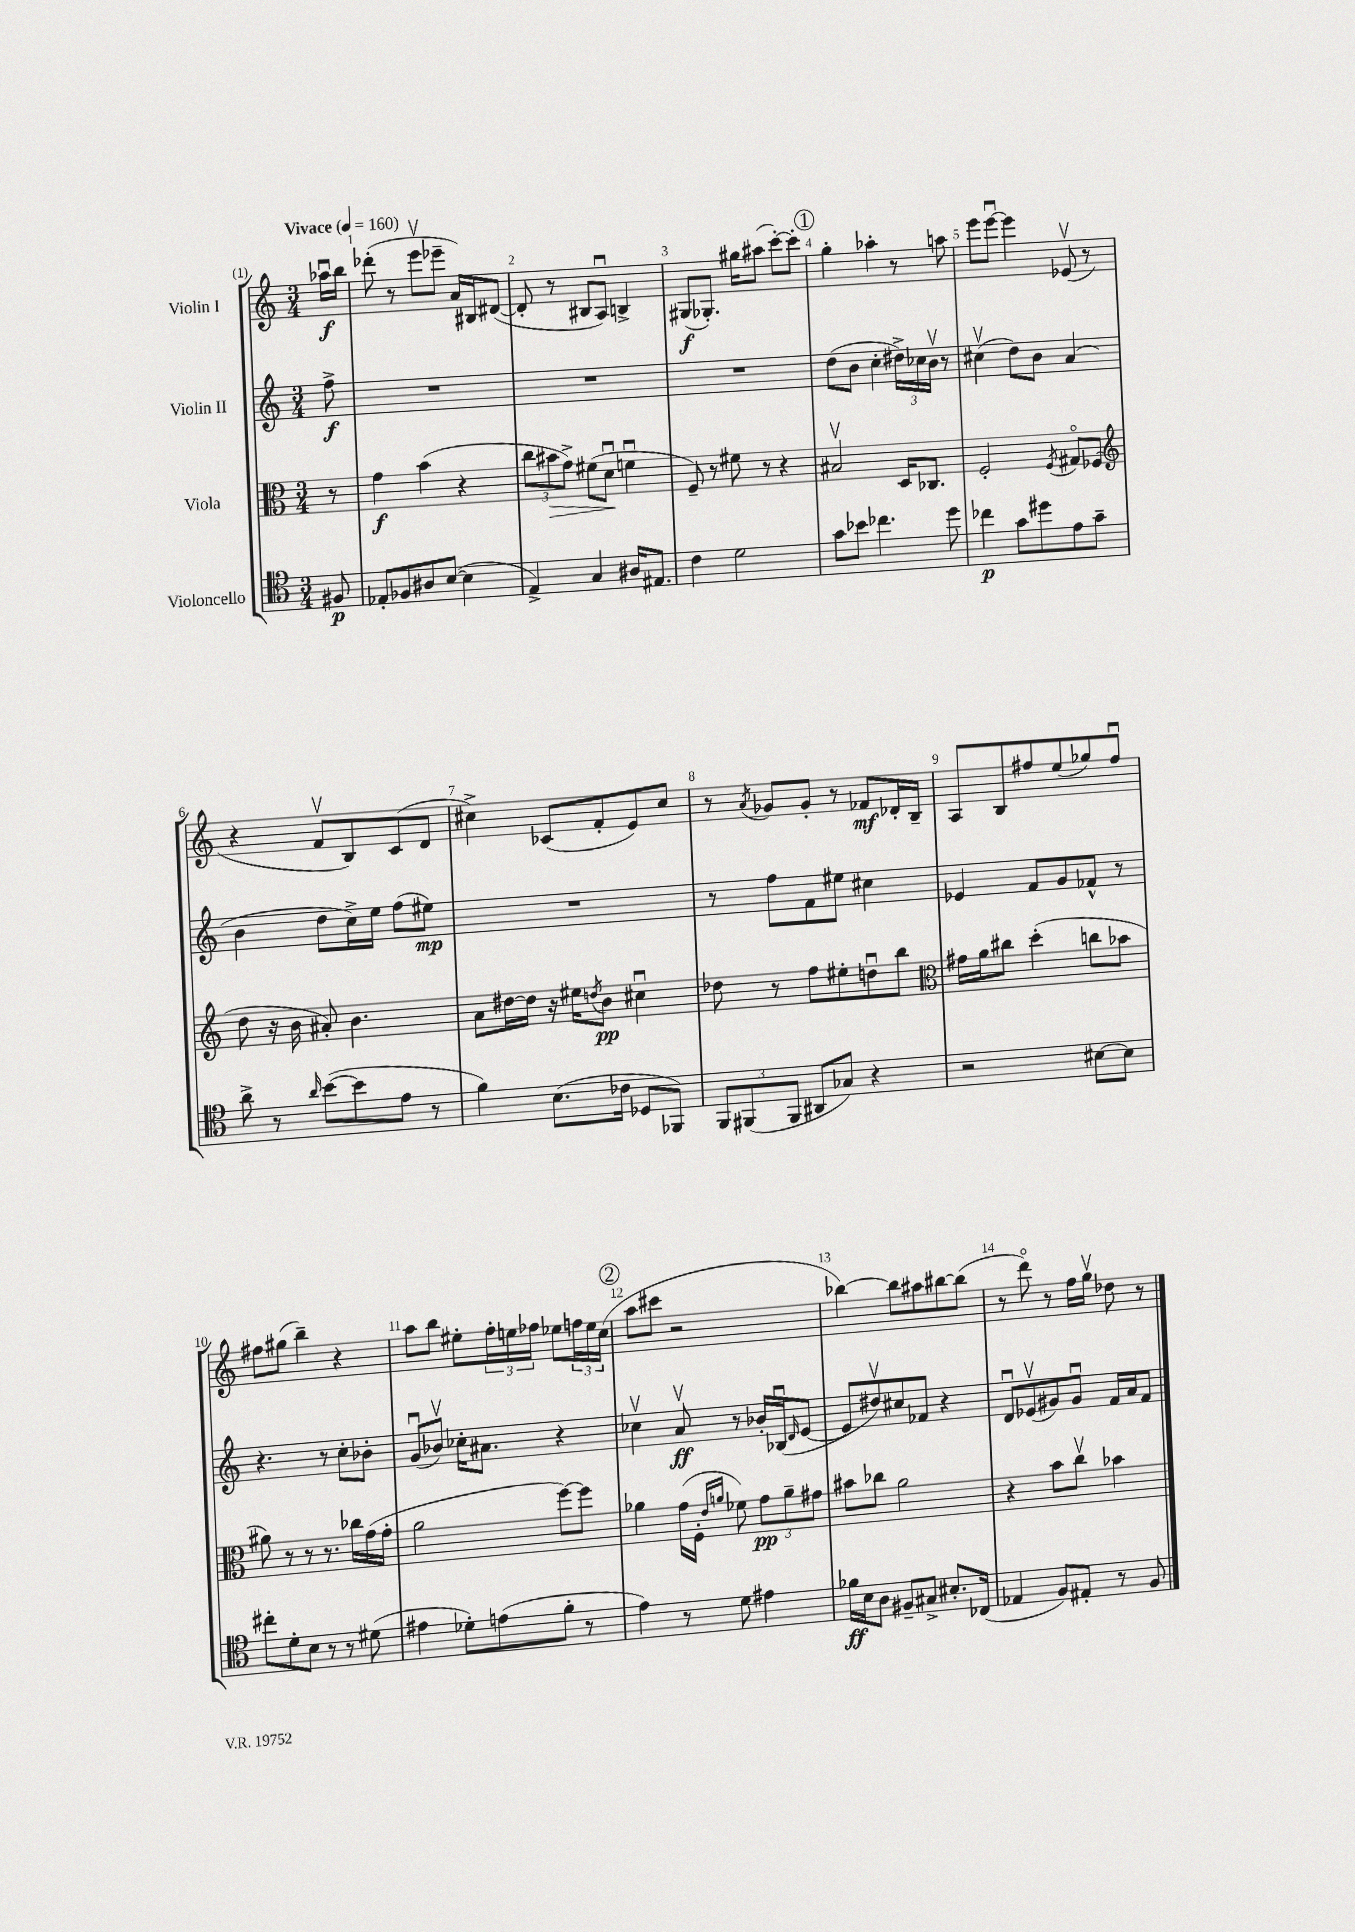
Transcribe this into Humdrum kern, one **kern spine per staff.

**kern	**dynam	**kern	**dynam	**kern	**dynam	**kern	**dynam
*part4	*part4	*part3	*part3	*part2	*part2	*part1	*part1
*staff4	*staff4	*staff3	*staff3	*staff2	*staff2	*staff1	*staff1
*I"Violoncello	*	*I"Viola	*	*I"Violin II	*	*I"Violin I	*
*clefC4	*	*clefC3	*	*clefG2	*	*clefG2	*
*k[]	*	*k[]	*	*k[]	*	*k[]	*
*M3/4	*	*M3/4	*	*M3/4	*	*M3/4	*
*MM160	*	*MM160	*	*MM160	*	*MM160	*
=	=	=	=	=	=	=	=
!	!	!	!	!	!	!LO:TX:a:B:t=Vivace	!
8F#X/	p	8r	.	8ff^\	f	16aa-Xu\LL	f
.	.	.	.	.	.	16bb\JJ	.
=1	=1	=1	=1	=1	=1	=1	=1
8E-X'/L	.	4g\	f	2.r	.	(8ddd-X'\	.
8F-X/	.	.	.	.	.	8r	.
8A#X/	.	(4b\	.	.	.	8eeev\L	.
([8B/J	.	.	.	.	.	8eee-X~\J	.
4B\]	.	4r	.	.	.	16a/LL)	.
.	.	.	.	.	.	16B#X/J	.
.	.	.	.	.	.	([8d#X/J	.
=2	=2	=2	=2	=2	=2	=2	=2
4E^/)	.	12cc\L	.	2.r	.	8d#'/]	.
!	!	!	!LO:HP:b	!	!	!	!
.	.	12b#X\	>	.	.	.	.
.	.	.	.	.	.	8r	.
.	.	12g^\J)	.	.	.	.	.
4G/	.	(8f#X\L	.	.	.	8B#X/L	.
.	.	8du\J	.	.	.	8Au/J)	.
16A#X/KL	.	4fnu\	]	.	.	4Bn^/	.
8.E#X/J	.	.	.	.	.	.	.
=3	=3	=3	=3	=3	=3	=3	=3
4c\	.	8F~/)	.	2.r	.	(8G#X/L	f
.	.	8r	.	.	.	8.G-X'/J)	.
2d\	.	8f#X\	.	.	.	.	.
.	.	.	.	.	.	16gg#X\KL	.
.	.	8r	.	.	.	(8aa#X\J	.
.	.	4r	.	.	.	[8ccc'\L)	.
.	.	.	.	.	.	8ccc'\J]	.
!!LO:REH:place=s1:t=1
=4	=4	=4	=4	=4	=4	=4	=4
8g\L	.	2B#Xv/	.	(8dd\L	.	4gg'\	.
8b-X\J	.	.	.	8b\J	.	.	.
4.cc-X\	.	.	.	4cc'\	.	4aa-X'\	.
.	.	16D/KL	.	24dd#X^\LL)	.	8r	.
.	.	.	.	24cc-X\	.	.	.
.	.	8.C-X/J	.	.	.	.	.
.	.	.	.	24bv\JJ	.	.	.
8dd\	.	.	.	8r	.	8aan\	.
=5	=5	=5	=5	=5	=5	=5	=5
4cc-X\	p	2F'/	.	(4cc#Xv\	.	8eee\L	.
.	.	.	.	.	.	[8eeeu\J	.
8g\L	.	.	.	8dd\L)	.	4eee\]	.
8dd#X\	.	.	.	8b\J	.	.	.
.	.	8qF/	.	.	.	.	.
8e\	.	8G#X/L	.	(4a/	.	(8e-Xv/	.
8g~\J	.	(8F-X/J	.	.	.	8r	.
!!LO:LB:g=z
=6	=6	=6	=6	=6	=6	=6	=6
*	*	*clefG2	*	*	*	*	*
8a^\	.	8dd\	.	4b\	.	4r	.
8r	.	16r	.	.	.	.	.
.	.	16b\	.	.	.	.	.
16qqa/	.	.	.	.	.	.	.
([8b\L	.	8a#X'/)	.	8dd\L	.	8fv/L	.
8b\]	.	4.b\	.	16cc^\L)	.	8B/)	.
.	.	.	.	16ee\JJ	.	.	.
8e\J	.	.	.	(8ff\L	.	(8c/	.
8r	.	.	.	8ee#X\J)	mp	8d/J	.
=7	=7	=7	=7	=7	=7	=7	=7
4f\)	.	8a\L	.	2.r	.	4cc#X^\)	.
.	.	[16dd#X\L	.	.	.	.	.
.	.	16dd#\JJ]	.	.	.	.	.
(8.B\L	.	16r	.	.	.	(8c-X/L	.
.	.	16ee#X\KL	.	.	.	.	.
.	.	8qddn/	.	.	.	.	.
.	.	8b\J	pp	.	.	8f'/	.
16c-X\Jk	.	.	.	.	.	.	.
8D-X/L	.	4cc#Xu\	.	.	.	8e/)	.
8FF-X/J)	.	.	.	.	.	8cc#/J	.
=8	=8	=8	=8	=8	=8	=8	=8
12FF/L	.	8dd-X\	.	8r	.	8r	.
(12FF#X/	.	.	.	.	.	.	.
.	.	.	.	.	.	8qa/	.
.	.	8r	.	8ff\L	.	8g-X/L	.
12FF#/J	.	.	.	.	.	.	.
8AA#X/L	.	8ff\L	.	8f\	.	8g-'/J	.
8G-X/J)	.	8ee#X'\	.	8ee#X\J	.	8r	.
4r	.	8ddnu\	.	4cc#X\	.	8f-X/L	mf
.	.	8bb\J	.	.	.	16d-X'/L	.
.	.	.	.	.	.	16B~/JJ	.
=9	=9	=9	=9	=9	=9	=9	=9
*	*	*clefC3	*	*	*	*	*
2r	.	16g#X\LL	.	4e-X/	.	8A/L	.
.	.	16a\J	.	.	.	.	.
.	.	8cc#X\J	.	.	.	8B/	.
.	.	(4dd'\	.	8f/L	.	8ff#X/	.
.	.	.	.	8g/	.	(8ee/	.
[8B#X\L	.	8ccn\L	.	8f-X^^/J	.	8gg-X/)	.
8B#\J]	.	8b-X\J	.	8r	.	8ff#u/J	.
!!LO:LB:g=z
=10	=10	=10	=10	=10	=10	=10	=10
8cc#X'\L	.	8a#X\)	.	4.r	.	8ff#X\L	.
8d'\	.	8r	.	.	.	(8gg#X\J	.
8B\J	.	8r	.	.	.	4bb~\)	.
8r	.	8.r	.	8r	.	.	.
8r	.	.	.	8cc'\L	.	4r	.
.	.	16cc-X\LL	.	.	.	.	.
(8d#X\	.	(16g\	.	8b-X'\J	.	.	.
.	.	16g'\JJ	.	.	.	.	.
=11	=11	=11	=11	=11	=11	=11	=11
4e#X\	.	2a\	.	(8gu/L	.	8aa\L	.
.	.	.	.	8b-Xv/J)	.	8bb\J	.
8d-X'\L)	.	.	.	16cc-X'\KL	.	8ee#X'\L	.
.	.	.	.	8.a#X\J	.	.	.
(8en\	.	.	.	.	.	24ff'\L	.
.	.	.	.	.	.	24een\	.
.	.	.	.	.	.	24ff-X\JJ	.
8f'\J	.	[8ff\L)	.	4r	.	8ee-X\L	.
8r	.	8ff\J]	.	.	.	24ffn\L	.
.	.	.	.	.	.	24ee-\	.
.	.	.	.	.	.	(24cc\JJ	.
!!LO:REH:place=s1:t=2
=12	=12	=12	=12	=12	=12	=12	=12
4e\)	.	4a-X\	.	4cc-Xv\	.	8aa\L	.
.	.	.	.	.	.	8ccc#X\J	.
8r	.	(16g\LL	.	8av/	ff	2r	.
.	.	16F'\JJ	.	.	.	.	.
.	.	16qqe/LL	.	.	.	.	.
.	.	16qqan/JJ	.	.	.	.	.
8d\	.	8f-X\)	.	8r	.	.	.
4e#X\	.	12g\L	pp	16b-X'/LL	.	.	.
.	.	.	.	(16B-Xu/J	.	.	.
.	.	12a~\	.	.	.	.	.
.	.	.	.	16qqd/	.	.	.
.	.	.	.	[8e/J	.	.	.
.	.	12g#X\J	.	.	.	.	.
=13	=13	=13	=13	=13	=13	=13	=13
16f-X\LL	ff	8b#X\L	.	8e/L]	.	[4bb-X\)	.
16B\J	.	.	.	.	.	.	.
8A\J	.	8cc-X\J	.	8dd#Xv/)	.	.	.
8F#X~/L	.	2a\	.	8cc#X/	.	8bb-\L]	.
8G#X^/J	.	.	.	8f-X/J	.	8aa#X\	.
8.B#X'/L	.	.	.	4r	.	[8bb#X\	.
.	.	.	.	.	.	(8bb#\J]	.
(16C-X/Jk	.	.	.	.	.	.	.
=14	=14	=14	=14	=14	=14	=14	=14
4E-X/	.	4r	.	8du/L	.	8r	.
.	.	.	.	(8e-Xv/	.	8ddd\)	.
8F/L)	.	8b\L	.	8g#X/)	.	8r	.
8E#X'/J	.	8ccv\J	.	8g#u/J	.	16ff\LL	.
.	.	.	.	.	.	16ggv\JJ	.
8r	.	4b-X\	.	16f/LL	.	8dd-X\	.
.	.	.	.	16a/J	.	.	.
8F/	.	.	.	8f/J	.	8r	.
==	==	==	==	==	==	==	==
*-	*-	*-	*-	*-	*-	*-	*-
